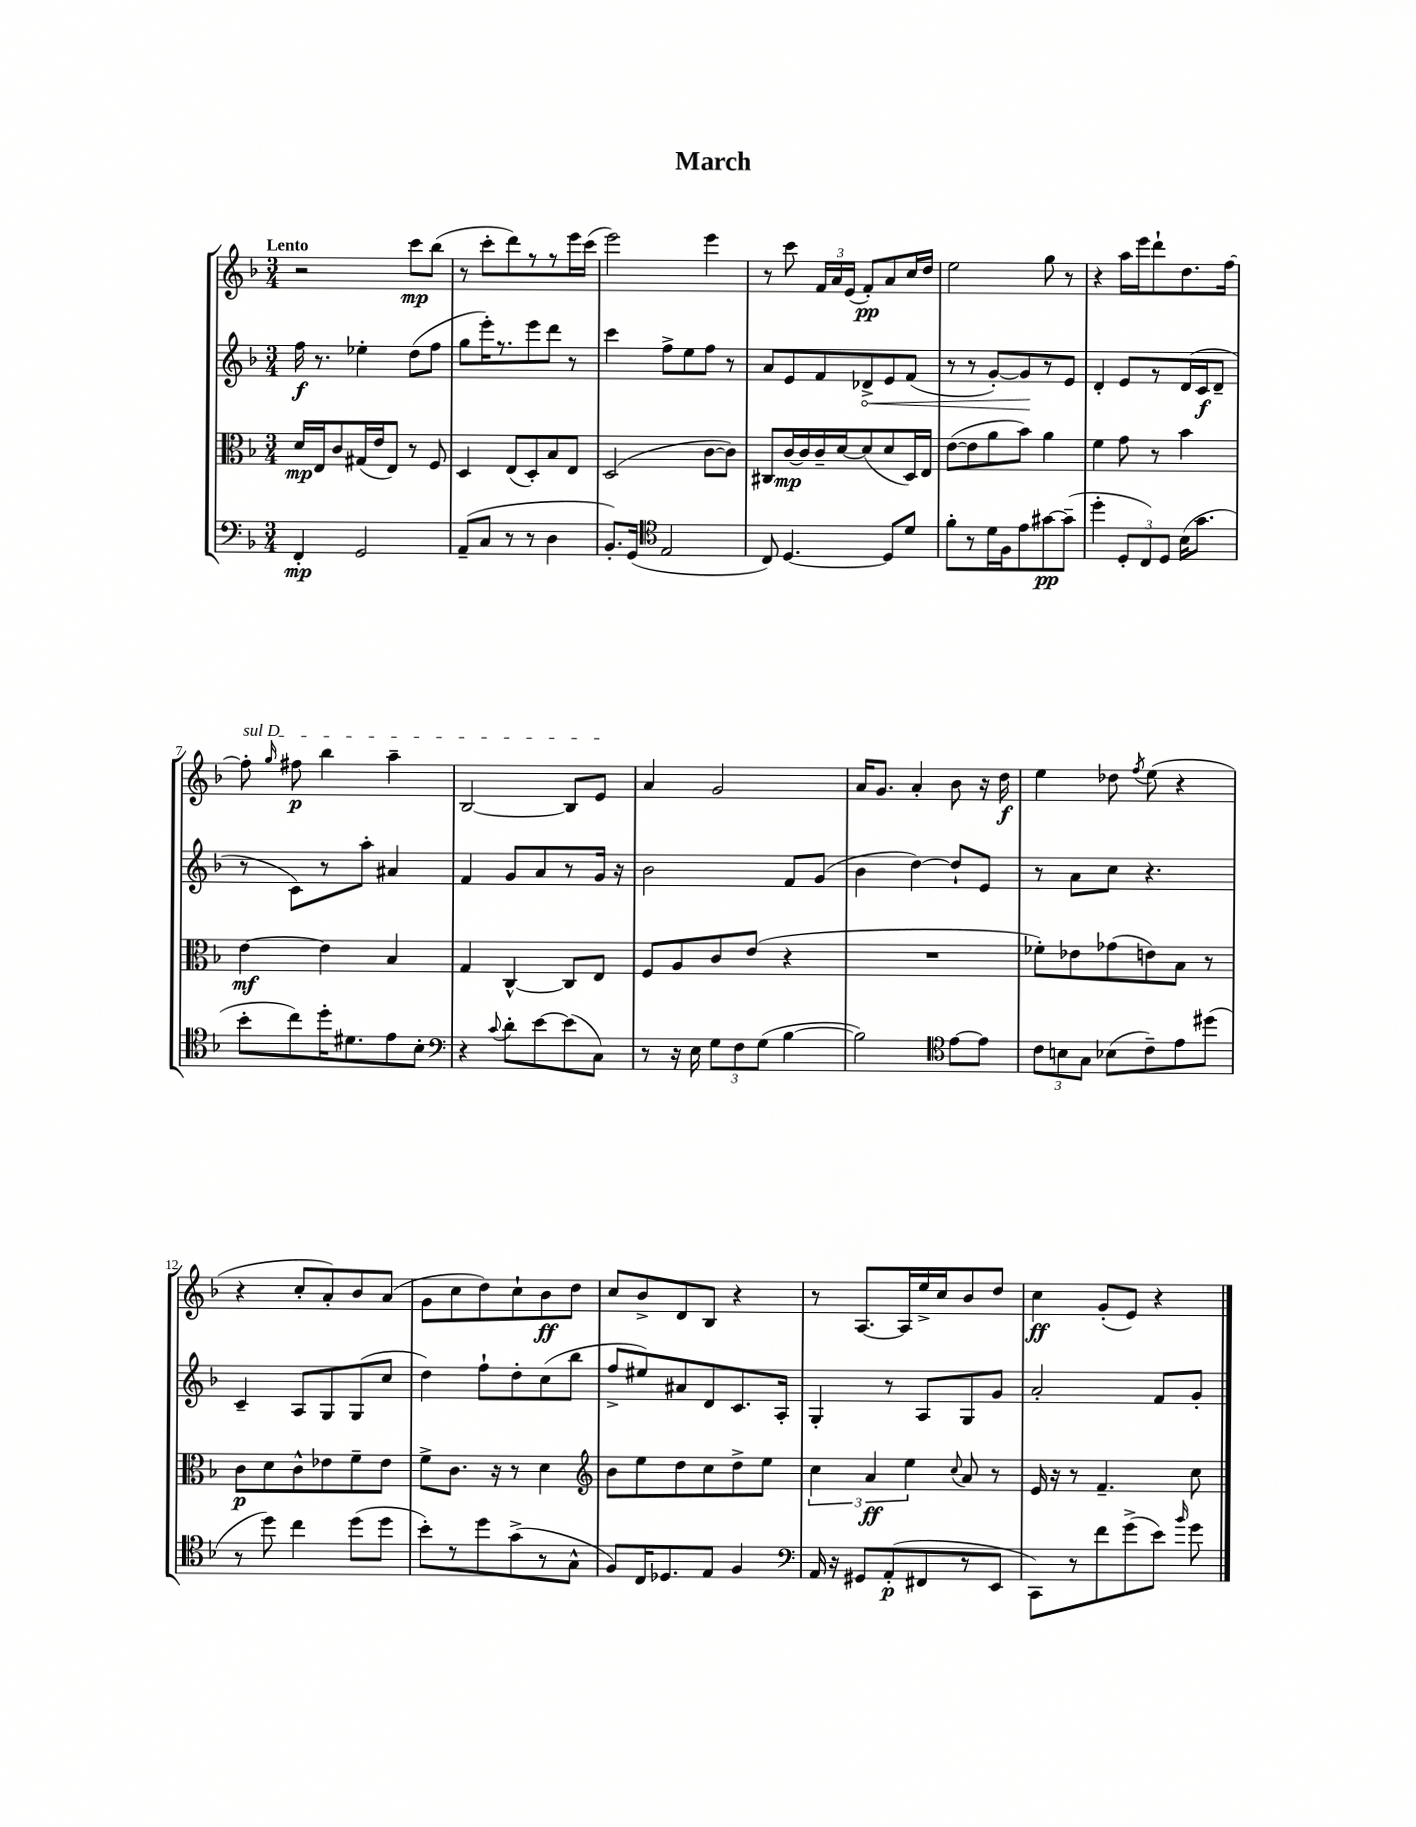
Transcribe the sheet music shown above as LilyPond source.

\header { title = "March" }
<<
\new StaffGroup <<
\new Staff = "s0" {
    \clef treble \key f \major \numericTimeSignature \time 3/4 \tempo "Lento"
    \autoBeamOff r2 c'''8[\mp bes''8]( |
    r8 c'''8[-. d'''8) r8 r8 e'''16 c'''16]( |
    e'''2) e'''4 |
    r8 c'''8 \tuplet 3/2 { f'16[ a'16 e'16]( } f'8[-.\pp) a'8 c''16 d''16] |
    e''2 g''8 r8 |
    r4 a''16[ e'''16 d'''8-! d''8. f''16]~ |
    \once \override TextSpanner.bound-details.left.text = \markup { \italic "sul D" } f''8-.\startTextSpan \grace { g''16 } fis''8\p bes''4 a''4-- |
    bes2~ bes8[ e'8]\stopTextSpan |
    a'4 g'2 |
    a'16[ g'8.] a'4-. bes'8 r16 d''16\f |
    e''4 des''8 \acciaccatura { f''8 } e''8( r4 |
    r4 c''8[-. a'8-.) bes'8 a'8]( |
    g'8[ c''8 d''8) c''8-! bes'8\ff d''8] |
    c''8[ bes'8-> d'8 bes8] r4 |
    r8 a8.[~ a16 e''16-> c''16 bes'8 d''8] |
    c''4\ff g'8[-.( e'8]) r4 \bar "|." |
}
\new Staff = "s1" {
    \clef treble \key f \major \numericTimeSignature \time 3/4
    \autoBeamOff f''16\f r8. ees''4-. d''8[( f''8] |
    g''8[ e'''16-.) r8. e'''8 d'''8] r8 |
    c'''4 f''8[-> e''8 f''8] r8 |
    a'8[ e'8 f'8 \once \override Hairpin.circled-tip = ##t des'8->\< e'8 f'8]( |
    r8 r8 g'8[~-.) g'8\! r8 e'8] |
    d'4-. e'8[ r8 d'16( c'16\f d'8]-- |
    r8 c'8[) r8 a''8]-. ais'4 |
    f'4 g'8[ a'8 r8 g'16] r16 |
    bes'2 f'8[ g'8]( |
    bes'4 d''4~) d''8[-! e'8] |
    r8 a'8[ c''8] r4. |
    c'4-- a8[ g8 g8( c''8] |
    d''4) f''8[-! d''8-. c''8( bes''8] |
    f''8[-> eis''8) ais'8 d'8 c'8. a16]-. |
    g4-. r8 a8[ g8 g'8] |
    a'2-. f'8[ g'8]-. \bar "|." |
}
\new Staff = "s2" {
    \clef alto \key f \major \numericTimeSignature \time 3/4
    \autoBeamOff d'16[\mp e16 c'8 gis16( e'16 e8]) r8 f8 |
    d4 e8[( d8-.) bes8 e8] |
    d2( c'8[~ c'8]) |
    cis8[ c'16~\mp c'16 c'16-- d'16~ d'8( d'8 d16) e16] |
    e'8[~( e'8 a'8 bes'8]) a'4 |
    f'4 g'8 r8 bes'4 |
    e'4~\mf e'4 bes4 |
    g4 c4~-^ c8[ e8] |
    f8[ a8 c'8 e'8]( r4 |
    R2. |
    fes'8[-.) ees'8 ges'8( e'8) bes8] r8 |
    c'8[\p d'8 c'8-^ ees'8 f'8-- ees'8] |
    f'8[-> c'8.] r16 r8 d'4 |
    \clef treble bes'8[ e''8 d''8 c''8 d''8-> e''8] |
    \tuplet 3/2 { c''4 a'4\ff e''4 } \appoggiatura { c''8 } a'8 r8 |
    e'16 r16 r8 f'4.-- c''8 \bar "|." |
}
\new Staff = "s3" {
    \clef bass \key f \major \numericTimeSignature \time 3/4
    \autoBeamOff f,4-.\mp g,2 |
    a,8[--( c8] r8 r8 d4 |
    bes,8.[-.) g,16]( \clef tenor e2 |
    c8) d4.~ d8[ d'8] |
    f'8[-. r8 d'16 f16 e'8 gis'8~\pp gis'8]--( |
    d''4-. \tuplet 3/2 { d8[-. c8) d8] } bes16[( g'8.] |
    bes'8[-. c''8) d''16-. dis'8. e'8 bes8]-. |
    \clef bass r4 \appoggiatura { c'8 } d'8[-. e'8~ e'8( c8]) |
    r8 r16 e16 \tuplet 3/2 { g8[ f8 g8]( } bes4~ |
    bes2) \clef tenor e'8[~ e'8] |
    \tuplet 3/2 { c'8[ b8 g8] } bes8[( c'8--) e'8 dis''8]( |
    r8 d''8) c''4 d''8[( d''8] |
    bes'8[-.) r8 d''8 g'8->( r8 g8]-^ |
    f8[) c16 des8. e8] f4 |
    \clef bass a,16 r16 gis,8[ a,8-.\p( fis,8 r8 e,8] |
    c,8[) r8 f'8 g'8->( e'8]) \grace { bes'16 } g'8 \bar "|." |
}
>>
>>
